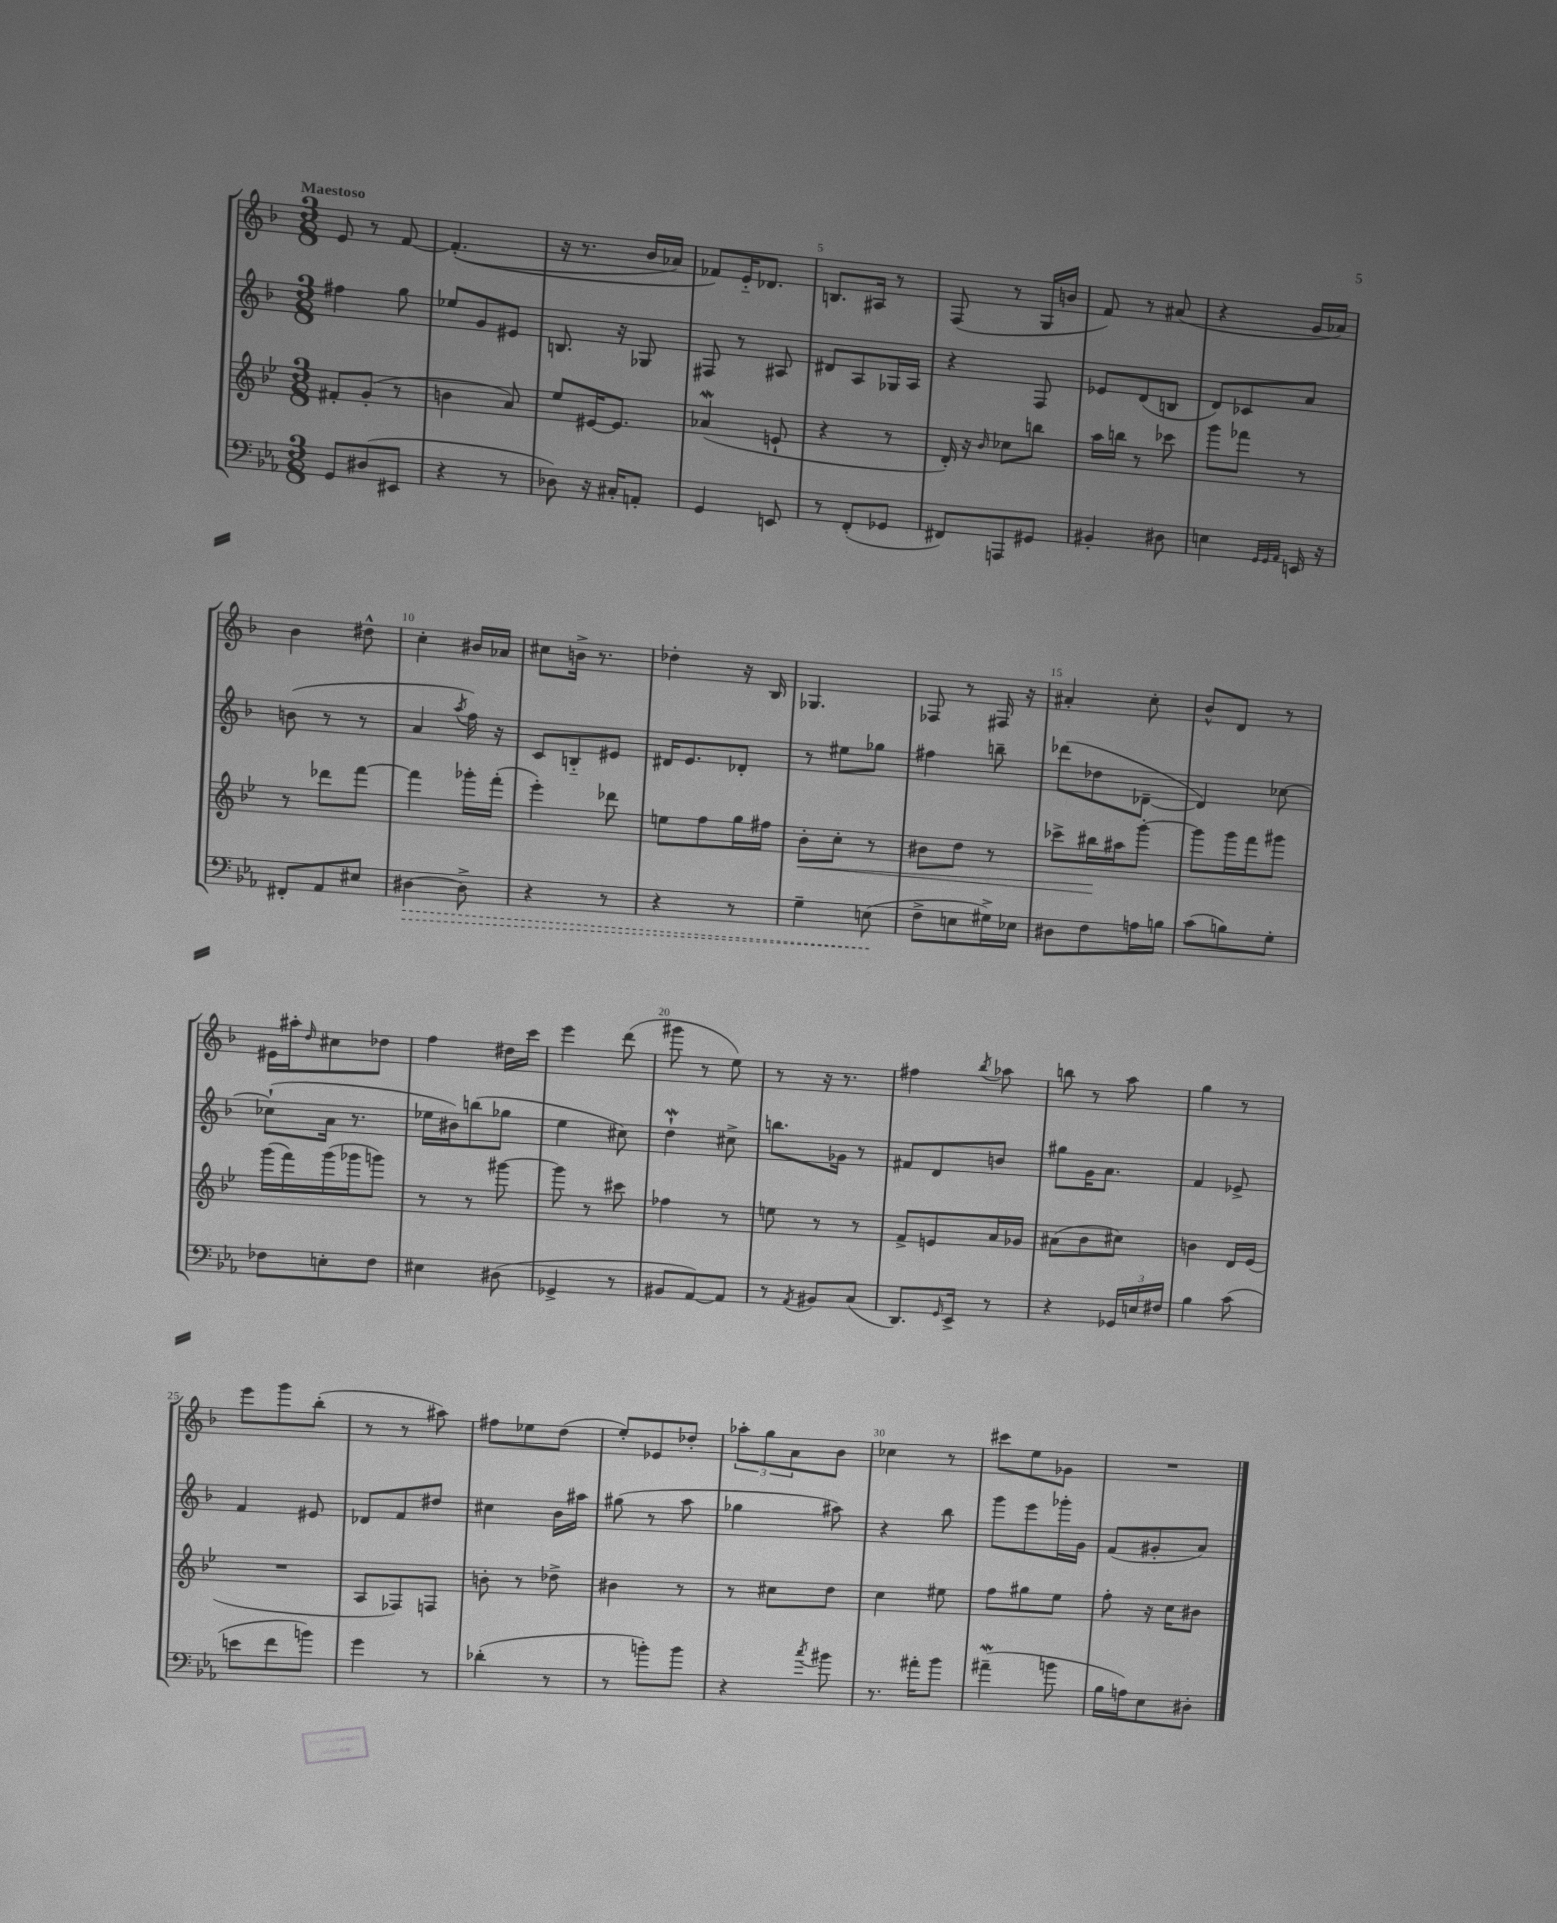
<<
\new StaffGroup <<
\new Staff = "s0" {
    \clef treble \key f \major \numericTimeSignature \time 3/8 \tempo "Maestoso"
    e'8 r8 f'8~ |
    f'4.-.(\( |
    r16 r8. bes'16 aes'16) |
    fes'8\) e'16-_ des'8. |
    b8. ais16 r8 |
    f8( r8 g16 b'16 |
    f'8) r8 ais'8( |
    r4 g'16 aes'16) |
    bes'4 dis''8-^ |
    c''4-. bis'16 aes'16 |
    cis''8 b'16-> r8. |
    des''4-. r16 bes16 |
    ges4. |
    fes8 r8 fis16 r16 |
    ais'4-. c''8-. |
    bes'8-^ d'8 r8 |
    eis'16 ais''16-. \grace { d''16 } cis''8 des''8 |
    f''4 dis''16 c'''16 |
    e'''4 d'''8( |
    gis'''8 r8 e''8) |
    r8 r16 r8. |
    fis''4 \acciaccatura { bes''8 } aes''8 |
    b''8 r8 a''8 |
    g''4 r8 |
    e'''8 g'''8 bes''8-.( |
    r8 r8 ais''8) |
    fis''8 ees''8 d''8( |
    e''8-.) ees'8 des''8-. |
    \tuplet 3/2 { aes''8-. g''8 a'8 } bes'8 |
    ces''4 r8 |
    cis'''8 e''8 ges'8 |
    R4. \bar "|." |
}
\new Staff = "s1" {
    \clef treble \key f \major \numericTimeSignature \time 3/8
    fis''4 g''8 |
    ees''8 g'8 eis'8 |
    b8. r16 ges8 |
    fis8 r8 ais8 |
    dis'8 a8 ges16 a16 |
    r4 f8 |
    ees'8 d'8( b8 |
    d'8) ces'8 a'8 |
    b'8( r8 r8 |
    a'4 \acciaccatura { a''8 } f''16) r16 |
    c'8 b8-_ eis'8 |
    dis'16 e'8. des'8-. |
    r8 eis''8 ges''8 |
    fis''4 b''8-- |
    des'''8( des''8 des'8~-- |
    des'4) ces''8~ |
    ces''8-!( a'16 r8. |
    ees''16 bis'16) b''8( ges''8 |
    e''4 cis''8) |
    d''4-!\mordent cis''8-> |
    b''8. ges'16 r8 |
    fis'8 d'8 b'8 |
    gis''8 g'16 a'8. |
    f'4 ees'8-> |
    f'4 eis'8 |
    des'8 f'8 dis''8 |
    cis''4 bes'16 ais''16 |
    gis''8( r8 a''8 |
    ges''4 ais''8) |
    r4 bes''8 |
    g'''8 e'''8 ges'''16-. g'16 |
    f'8( gis'8-. a'8) \bar "|." |
}
\new Staff = "s2" {
    \clef treble \key bes \major \numericTimeSignature \time 3/8
    fis'8-. g'8-.( r8 |
    b'4 a'8) |
    ees''8 eis'16~ eis'8. |
    aes'4\mordent( e'8-! |
    r4 r8 |
    d'16-.) r16 \grace { bes'16 } ces''8 b''8 |
    a''16 b''16 r8 ces'''8 |
    g'''8 fes'''8 r8 |
    r8 des'''8 f'''8~ |
    f'''4 ges'''16-. f'''16-.( |
    ees'''4-.) des'''8 |
    e''8 f''8 g''16 fis''16 |
    bes'8-.\< c''8-. r8 |
    bis'8 d''8 r8 |
    ces'''8-> bis''16\! ais''16 g'''8~-. |
    g'''8 g'''16 f'''16 gis'''8 |
    g'''16( f'''16) g'''16( ges'''16 g'''8) |
    r8 r8 gis'''8~ |
    gis'''8 r8 cis'''8 |
    fes''4 r8 |
    e''8 r8 r8 |
    f'8-> e'8 a'16 ges'16 |
    ais'8( bes'8 cis''8) |
    b'4 d'16 ees'16( |
    R4. |
    a8 fes8) f8 |
    b'8-. r8 des''8-> |
    bis'4 r8 |
    r8 cis''8 d''8 |
    c''4 eis''8 |
    f''8 gis''8 ees''8 |
    f''8-. r16 c''16 bis'8 \bar "|." |
}
\new Staff = "s3" {
    \clef bass \key ees \major \numericTimeSignature \time 3/8
    g,8 dis8( eis,8 |
    r4 r8 |
    des8) r16 cis16-. a,8-. |
    g,4 e,8 |
    r8 f,8-.( ges,8 |
    fis,8) a,,8 gis,8 |
    bis,4-. dis8 |
    e4 \grace { g,32 g,32 aes,32 } e,16 r16 |
    fis,8-. aes,8 eis8 |
    \once \override Hairpin.style = #'dashed-line dis4~\> dis8-> |
    r4 r8 |
    r4 r8 |
    g4-- e8\!( |
    f8-> e8 gis16->) ees16 |
    dis8 f8 a16 b16 |
    c'8( b8) g8-. |
    fes8 e8-. fes8 |
    eis4 dis8( |
    ges,4-> r8 |
    bis,8 aes,8~) aes,8 |
    r8 \acciaccatura { aes,8 } bis,8 c8( |
    d,8.) \grace { g,16 } ees,16-> r8 |
    r4 \tuplet 3/2 { ges,16 e16 fis16 } |
    bes4 c'8( |
    e'8 f'8 b'8) |
    g'4 r8 |
    des'4-.( r8 |
    r8 b'8-.) b'8 |
    r4 \acciaccatura { c''8 } bis'8 |
    r8. ais'16-. bes'8 |
    ais'4--\mordent( b'8 |
    bes16 a16) ees8 dis8-. \bar "|." |
}
>>
>>
\layout { \context { \Score \override BarNumber.break-visibility = ##(#f #t #t) barNumberVisibility = #(every-nth-bar-number-visible 5) } }
